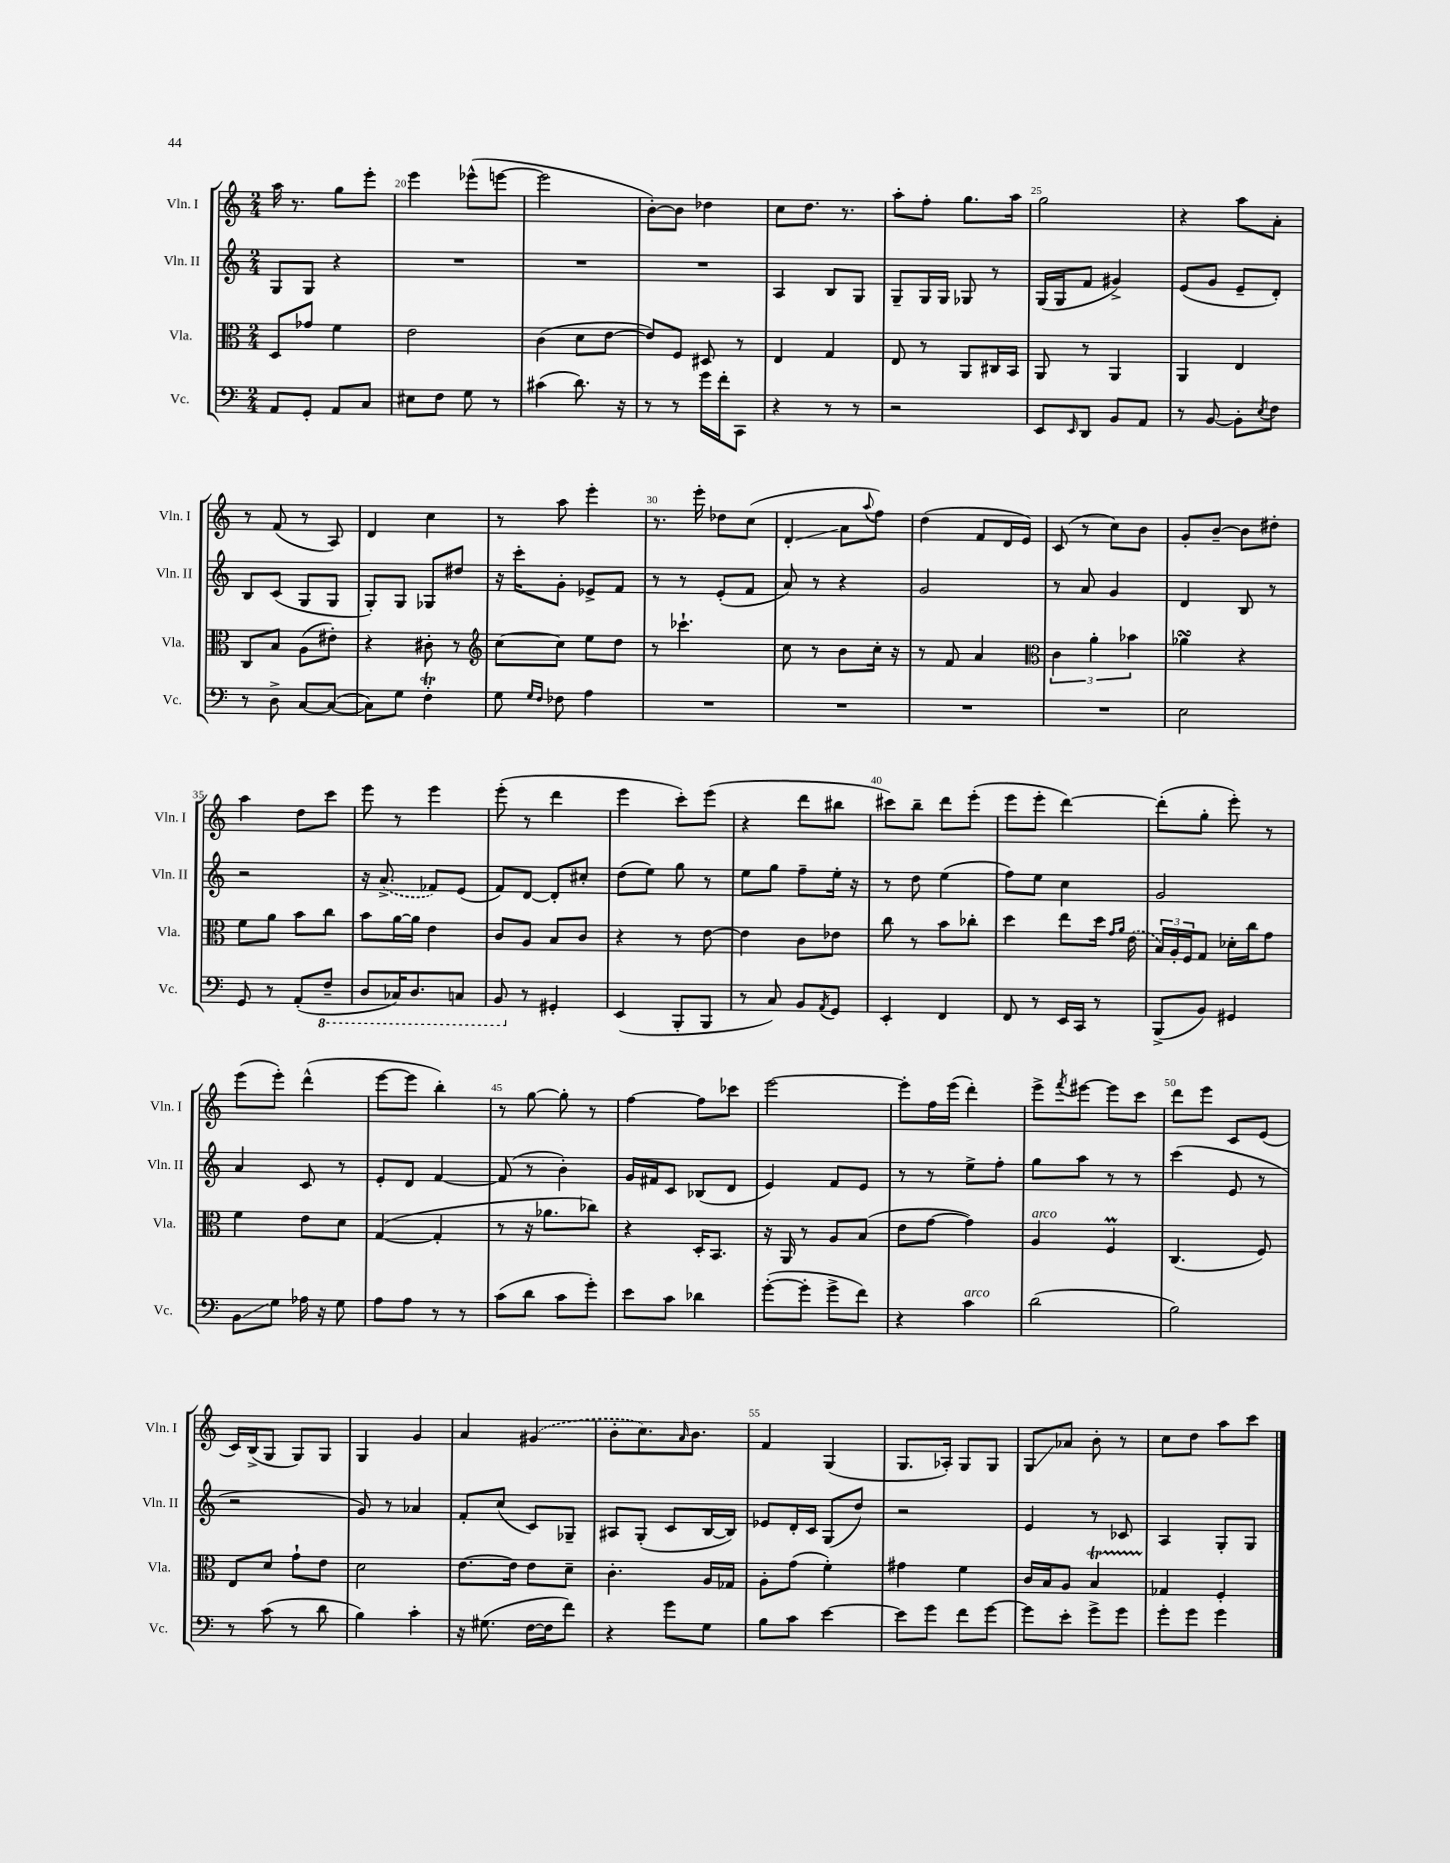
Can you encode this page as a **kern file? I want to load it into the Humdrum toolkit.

**kern	**kern	**kern	**kern
*staff4	*staff3	*staff2	*staff1
*clefF4	*clefC3	*clefG2	*clefG2
*k[]	*k[]	*k[]	*k[]
*M2/4	*M2/4	*M2/4	*M2/4
8AA	8D	8G	16aa
.	.	.	8.r
8GG'	8g-	8G	.
8AA	4f	4r	8gg
8C	.	.	8eee'
=	=	=	=
8E#	2e	2r	4eee
8F	.	.	.
8G	.	.	(8eee-^^
8r	.	.	[8eee
=	=	=	=
(4c#	(4c	2r	2eee]
8.d)	8d	.	.
.	[8e	.	.
16r	.	.	.
=	=	=	=
8r	8e])	2r	[8b')
8r	8F	.	8b]
16g	8D#	.	4dd-
16f'	.	.	.
8CC	8r	.	.
=	=	=	=
4r	4E	4A	8cc
.	.	.	8.dd
8r	4G	8B	.
.	.	.	8.r
8r	.	8G	.
=	=	=	=
2r	8E	8G~	8aa'
.	8r	16G	8ff'
.	.	16G	.
.	8AA	8G-	8.gg
.	16C#	8r	.
.	16BB	.	16aa
=	=	=	=
8EE	8AA	(16G	2gg
.	.	16G	.
16qqEE	.	.	.
8DD	8r	8f	.
8BB	4AA	4g#^)	.
8AA	.	.	.
=	=	=	=
8r	4AA	(8e	4r
[8BB	.	8g	.
8BB']	4E	8e~	8aa
8qE	.	.	.
8F	.	8d')	8a'
=	=	=	=
8r	8C	8B	8r
8D^	8B	(8c	(8f
[8C	(8A	8G	8r
(8C_	8e#')	8G	8A)
=	=	=	=
8C])	4r	8G')	4d
8G	.	8G	.
4F'	8c#'	8G-	4cc
.	8r	8dd#	.
=	=	=	=
*	*clefG2	*	*
8G	[8cc	16r	8r
.	.	16ccc'	.
16qqG	.	.	.
16qqF	.	.	.
8F-	8cc]	8g'	8aa
4A	8ee	8e-^	4eee'
.	8dd	8f	.
=	=	=	=
2r	8r	8r	8.r
.	4.ccc-`	8r	.
.	.	.	16eee'
.	.	(8e'	8dd-
.	.	8f	(8cc
=	=	=	=
2r	8cc	8a)	4d'
.	8r	8r	.
.	8b	4r	8a
.	.	.	8qqaa
.	16cc'	.	8ff)
.	16r	.	.
=	=	=	=
2r	8r	2g	(4dd
.	8f	.	.
.	4a	.	8f
.	.	.	16d
.	.	.	16e)
=	=	=	=
*	*clefC3	*	*
2r	6c	8r	(8c
.	.	8a	8r
.	6a'	.	.
.	.	4g	8cc)
.	6b-	.	.
.	.	.	8b
=	=	=	=
2E	4a-	4d	8g'
.	.	.	[8b~
.	4r	8B	8b]
.	.	8r	8dd#'
=	=	=	=
8GG	8f	2r	4aa
8r	8a	.	.
(8AA'	8b	.	8dd
8FF~	8cc	.	8ccc
=	=	=	=
8DD	8b	16r	8eee
.	.	(8.a^	.
16CC-)	[16a	.	8r
8.DD	16a]	.	.
.	4e	8f-)	4eee
8CC	.	(8e	.
=	=	=	=
8BBB	8c	8f)	(8eee'
8r	8A	[8d	8r
4GG#'	8B	8d']	4ddd
.	8c	8cc#'	.
=	=	=	=
(4EE	4r	(8dd	4eee
.	.	8ee)	.
8BBB'	8r	8gg	8ccc')
8BBB	[8e	8r	(8eee
=	=	=	=
8r	4e]	8ee	4r
8C)	.	8gg	.
8BB	8c	8ff~	8ddd
8qAA	.	.	.
8GG	8e-	16ee'	8bb#
.	.	16r	.
=	=	=	=
4EE'	8cc	8r	8ccc#)
.	8r	8dd	8bb~
4FF	8b	(4ee	8ddd
.	8cc-'	.	(8eee'
=	=	=	=
8FF	4dd	8ff)	8eee
8r	.	8ee	8eee'
16EE	8ee	4cc	[4ddd)
16CC	.	.	.
8r	16dd	.	.
.	16qqg	.	.
.	16qqa	.	.
.	(16e	.	.
=	=	=	=
(8BBB^	24B)	2g	(8ddd']
.	24A'	.	.
.	24F	.	.
8BB)	8G	.	8gg'
4GG#	16d-'	.	8eee')
.	16cc	.	.
.	8g	.	8r
=	=	=	=
8BB	4f	4a	(8eee
8G	.	.	8eee')
16A-	8e	8c	(4ddd^^
16r	.	.	.
8G	8d	8r	.
=	=	=	=
8A	([4G	8e'	[8eee
8A	.	8d	8eee]
8r	4G']	[4f	4bb')
8r	.	.	.
=	=	=	=
(8c	8r	(8f]	8r
8d	16r	8r	[8gg
.	8.a-	.	.
8c	.	4b')	8gg']
8g')	8cc-)	.	8r
=	=	=	=
8e	4r	16g	[4ff
.	.	16f#	.
8c	.	8c	.
4d-	16D'	(8B-	8ff]
.	8.BB	.	.
.	.	8d	8ccc-
=	=	=	=
([8g'	16r	4e)	[2eee
.	16AA	.	.
8g']	8r	.	.
8g^	8A	8f	.
8f)	(8B	8e	.
=	=	=	=
4r	8e	8r	8eee']
.	[8g	8r	16ff
.	.	.	(16eee
4c	4g])	8ee^	4ddd')
.	.	8ff'	.
=	=	=	=
(2d	4A	8gg	8eee^
.	.	.	8qfff
.	.	8aa	[8eee#
.	4F	8r	8eee#]
.	.	8r	8ccc
=	=	=	=
2B)	(4.C	(4ccc	8ddd
.	.	.	8eee
.	.	8e	8c
.	8F)	8r	(8e
=	=	=	=
8r	8E	2r	16c)
.	.	.	(16B^
(8c	8d	.	8G
8r	8g`	.	8G)
8d	8e	.	8G
=	=	=	=
4B)	2d	8g)	4G
.	.	8r	.
4c'	.	4a-	4g
=	=	=	=
16r	[8.e	8f'	4a
(8.G#	.	.	.
.	.	(8cc	.
.	16e]	.	.
[16F	8e	8c)	(4g#
16F]	.	.	.
8f)	8d~	8G-~	.
=	=	=	=
4r	4.c'	8A#	8b'
.	.	(8G'	8.cc)
8g	.	8c	.
.	.	.	16qqa
.	.	.	8.b
8G	16A	[16B	.
.	16G-	16B])	.
=	=	=	=
8B	8A'	8e-	4f
8c	(8g	16d'	.
.	.	16c	.
[4e	4f')	(8G	(4G
.	.	8dd)	.
=	=	=	=
8e]	4g#	2r	8.G
8g	.	.	.
.	.	.	16A-')
8f	4f	.	8G
[8g	.	.	8G
=	=	=	=
8g]	16c	4e	8G
.	16B	.	.
8e'	8A	.	8a-
8g^	4B	8r	8b'
8g	.	8c-	8r
=	=	=	=
8g'	4G-	4A	8cc
8g	.	.	8dd
4g	4F'	8G'	8aa
.	.	8G	8ccc
==	==	==	==
*-	*-	*-	*-
